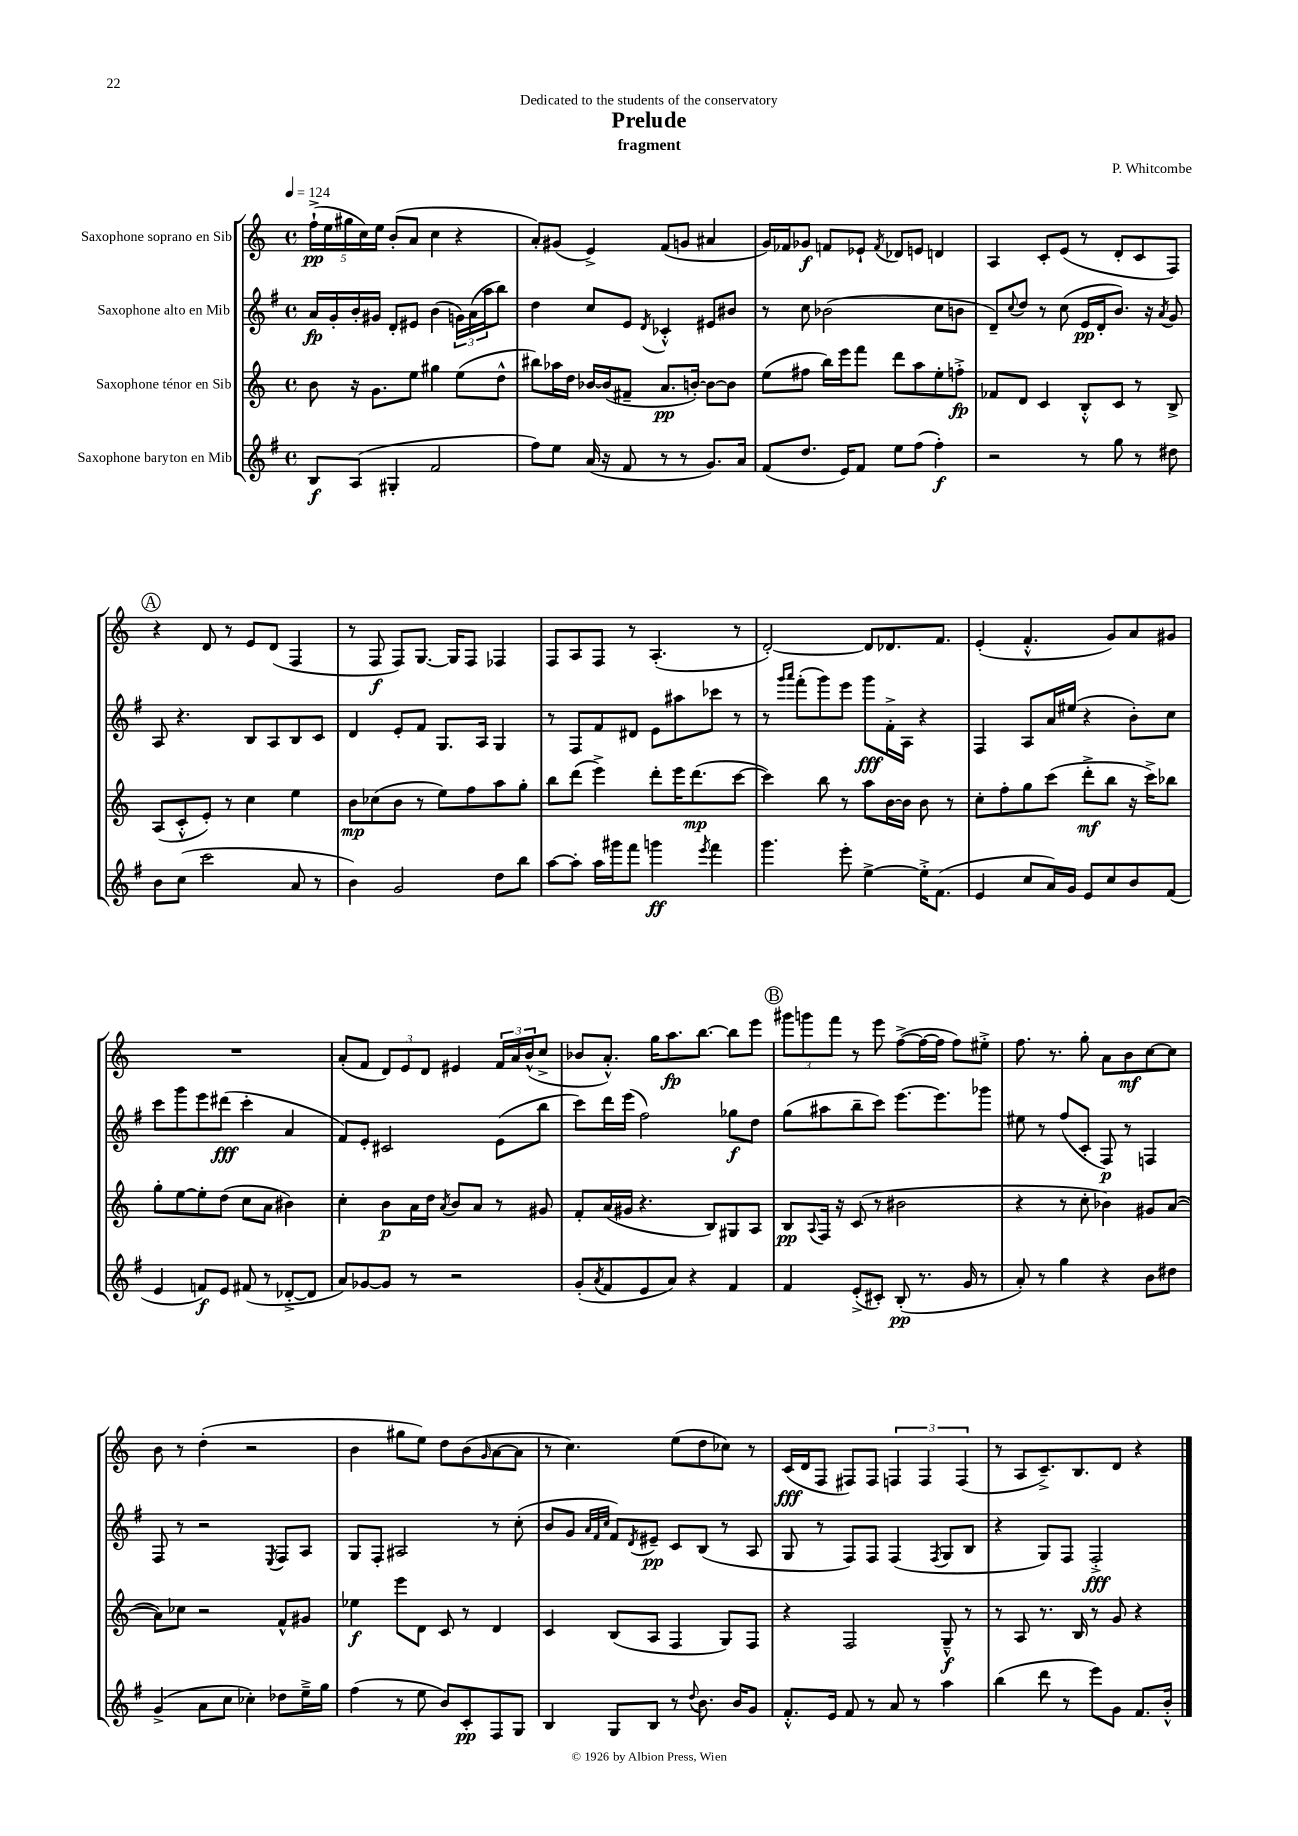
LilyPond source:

\header { title = "Prelude" composer = "P. Whitcombe" subtitle = "fragment" dedication = "Dedicated to the students of the conservatory" }
<<
\new StaffGroup <<
\new Staff = "s0" \with { instrumentName = "Saxophone soprano en Sib" } {
    \clef treble \key c \major \defaultTimeSignature \time 4/4 \tempo 4 = 124
    \tuplet 5/4 { f''16-!->\pp( e''16 gis''16 c''16) e''16 } b'8-.( a'8 c''4 r4 |
    a'8-.) gis'8( e'4->) f'8( g'8 ais'4 |
    g'16) fes'16 ges'8\f f'8 ees'8-! \acciaccatura { f'8 } des'8 e'8 d'4 |
    a4 c'8-. e'8( r8 d'8-. c'8 f8) |
    \mark \markup { \circle "A" } r4 d'8 r8 e'8 d'8( f4 |
    r8 f8\f f8) g8.~ g16 f8 fes4 |
    f8 a8 f8 r8 a4.-.( r8 |
    d'2~-.) d'8 des'8. f'8. |
    e'4-.( f'4.-.-^ g'8) a'8 gis'8 |
    R1 |
    a'8-.( f'8 \tuplet 3/2 { d'8) e'8 d'8 } eis'4 \tuplet 3/2 { f'16 a'16 b'16-^( } c''8-> |
    bes'8 a'8.-.-^) g''16 a''8.\fp b''8.~ b''8 e'''8 |
    \mark \markup { \circle "B" } \tuplet 3/2 { gis'''8 g'''8 f'''8 } r8 e'''8 f''8~->( f''16~ f''16 f''8) eis''8-.-> |
    f''8. r8. g''8-. a'8 b'8\mf c''8~ c''8 |
    b'8 r8 d''4-.( r2 |
    b'4 gis''8 e''8) d''8 b'8( \grace { g'16 } a'8~ a'8 |
    r8 c''4.) e''8( d''8 ces''8) r8 |
    c'16\fff( d'16 f8 fis8) fis8 \tuplet 3/2 { f4 f4 f4( } |
    r8 a8 c'8.--->) b8. d'8 r4 \bar "|." |
}
\new Staff = "s1" \with { instrumentName = "Saxophone alto en Mib" } {
    \clef treble \key g \major \defaultTimeSignature \time 4/4
    a'16\fp g'16-. b'16-. gis'16 d'8-. eis'8 b'4( \tuplet 3/2 { g'16) a'16( a''16 } b''8) |
    d''4 c''8 e'8 \acciaccatura { d'8 } ces'4-.-^ eis'8 bis'8 |
    r8 c''8 bes'2( c''8 b'8 |
    d'8--) \appoggiatura { c''8 } d''8 r8 c''8( e'16\pp d'16-. b'8.) r16 \acciaccatura { a'8 } g'8 |
    \mark \markup { \circle "A" } a8 r4. b8 a8 b8 c'8 |
    d'4 e'8-. fis'8 g8. a16 g4 |
    r8 fis8 fis'8 dis'8 e'8 ais''8 ces'''8 r8 |
    r8 \grace { g'''16 a'''16 } fis'''8-.( g'''8) e'''8 g'''8\fff fis'16-.-> a16 r4 |
    fis4 a8 a'16 eis''16( r4 b'8-.) c''8 |
    c'''8 g'''8 e'''8 dis'''8\fff( c'''4-. a'4 |
    fis'8) e'8-. cis'2 e'8( b''8 |
    c'''8) d'''16 e'''16( fis''2) ges''8\f d''8 |
    \mark \markup { \circle "B" } g''8( ais''8 b''8-- c'''8) e'''8.~ e'''8. ges'''8 |
    eis''8 r8 fis''8( c'8-. fis8\p) r8 f4 |
    fis8 r8 r2 \acciaccatura { e8 } fis8 a8 |
    g8 fis8-. ais2 r8 c''8-.( |
    b'8 g'8 \grace { a'32 fis'32 c''32 } fis'8) \acciaccatura { d'8 } eis'8--\pp c'8 b8( r8 a8 |
    g8 r8 fis8) fis8 fis4( \acciaccatura { fis8 } g8 b8 |
    r4 g8) fis8 fis2-.->\fff \bar "|." |
}
\new Staff = "s2" \with { instrumentName = "Saxophone ténor en Sib" } {
    \clef treble \key c \major \defaultTimeSignature \time 4/4
    b'8 r16 g'8. e''8 gis''4 e''8( d''8-^ |
    bis''8) aes''16 d''16 bes'16~ bes'16( fis'8-- a'8.\pp b'16~-.) b'8~ b'8 |
    e''8( fis''8 b''16) e'''16 f'''8 d'''8 a''8 e''8-. f''8-.->\fp |
    fes'8 d'8 c'4 b8-.-^ c'8 r8 b8-> |
    \mark \markup { \circle "A" } a8( c'8-.-^ e'8-.) r8 c''4 e''4 |
    b'8\mp ces''8( b'8 r8 e''8) f''8 a''8 g''8-. |
    b''8 d'''8( e'''4->) d'''8-. e'''16 d'''8.\mp( c'''8~ |
    c'''4) b''8 r8 a''8 b'16~ b'16 b'8 r8 |
    c''8-. f''8-. g''8 c'''8( d'''8-.->\mf b''8 r16 c'''16->) bes''8 |
    g''8-. e''8~ e''8-. d''8( c''8 a'8 bis'4) |
    c''4-. b'8\p a'16 d''16 \acciaccatura { a'8 } b'8 a'8 r8 gis'8 |
    f'8-. a'16( gis'16 r4. b8) gis8 a8 |
    \mark \markup { \circle "B" } b8\pp \appoggiatura { a8 } f16 r16 c'8( r8 bis'2 |
    r4 r8 c''8-. bes'4) gis'8 a'8~( |
    a'8) ces''8 r2 f'8-^ gis'8 |
    ees''4\f e'''8 d'8 c'8 r8 d'4 |
    c'4 b8( a8 f4 g8) f8 |
    r4 f2 g8---^\f r8 |
    r8 a8 r8. b16 r8 g'8 r4 \bar "|." |
}
\new Staff = "s3" \with { instrumentName = "Saxophone baryton en Mib" } {
    \clef treble \key g \major \defaultTimeSignature \time 4/4
    b8\f a8( gis4-. fis'2 |
    fis''8) e''8 a'16( r16 fis'8 r8 r8 g'8.) a'16 |
    fis'8( d''8. e'16) fis'8 e''8 fis''8( fis''4-.\f) |
    r2 r8 g''8 r8 dis''8 |
    \mark \markup { \circle "A" } b'8 c''8( c'''2 a'8 r8 |
    b'4) g'2 d''8 b''8 |
    a''8~ a''8-. a''16 gis'''16 fis'''8 g'''4\ff \acciaccatura { e'''8 } fis'''4 |
    g'''4. e'''8-. e''4~-> e''16-.-> fis'8.( |
    e'4 c''8 a'16) g'16 e'8 c''8 b'8 fis'8( |
    e'4 f'8\f) e'8 fis'8( r8 des'8~-.-> des'8 |
    a'8) ges'8~ ges'8 r8 r2 |
    g'8-.( \acciaccatura { a'8 } fis'8 e'8 a'8) r4 fis'4 |
    \mark \markup { \circle "B" } fis'4 e'8-.->( cis'8-.) b8-.\pp( r8. g'16 r8 |
    a'8-.) r8 g''4 r4 b'8 dis''8 |
    g'4->( a'8 c''8 ces''4-.) des''8 e''16---> g''16 |
    fis''4( r8 e''8 b'8) c'8-.\pp fis8 g8 |
    b4 g8 b8 r8 \appoggiatura { d''8 } b'8. b'16 g'8 |
    fis'8.-.-^ e'16 fis'8 r8 a'8 r8 a''4 |
    b''4( d'''8 r8 e'''8) g'8 fis'8. b'16-.-^ \bar "|." |
}
>>
>>
\layout { \context { \Score \remove "Bar_number_engraver" } }
